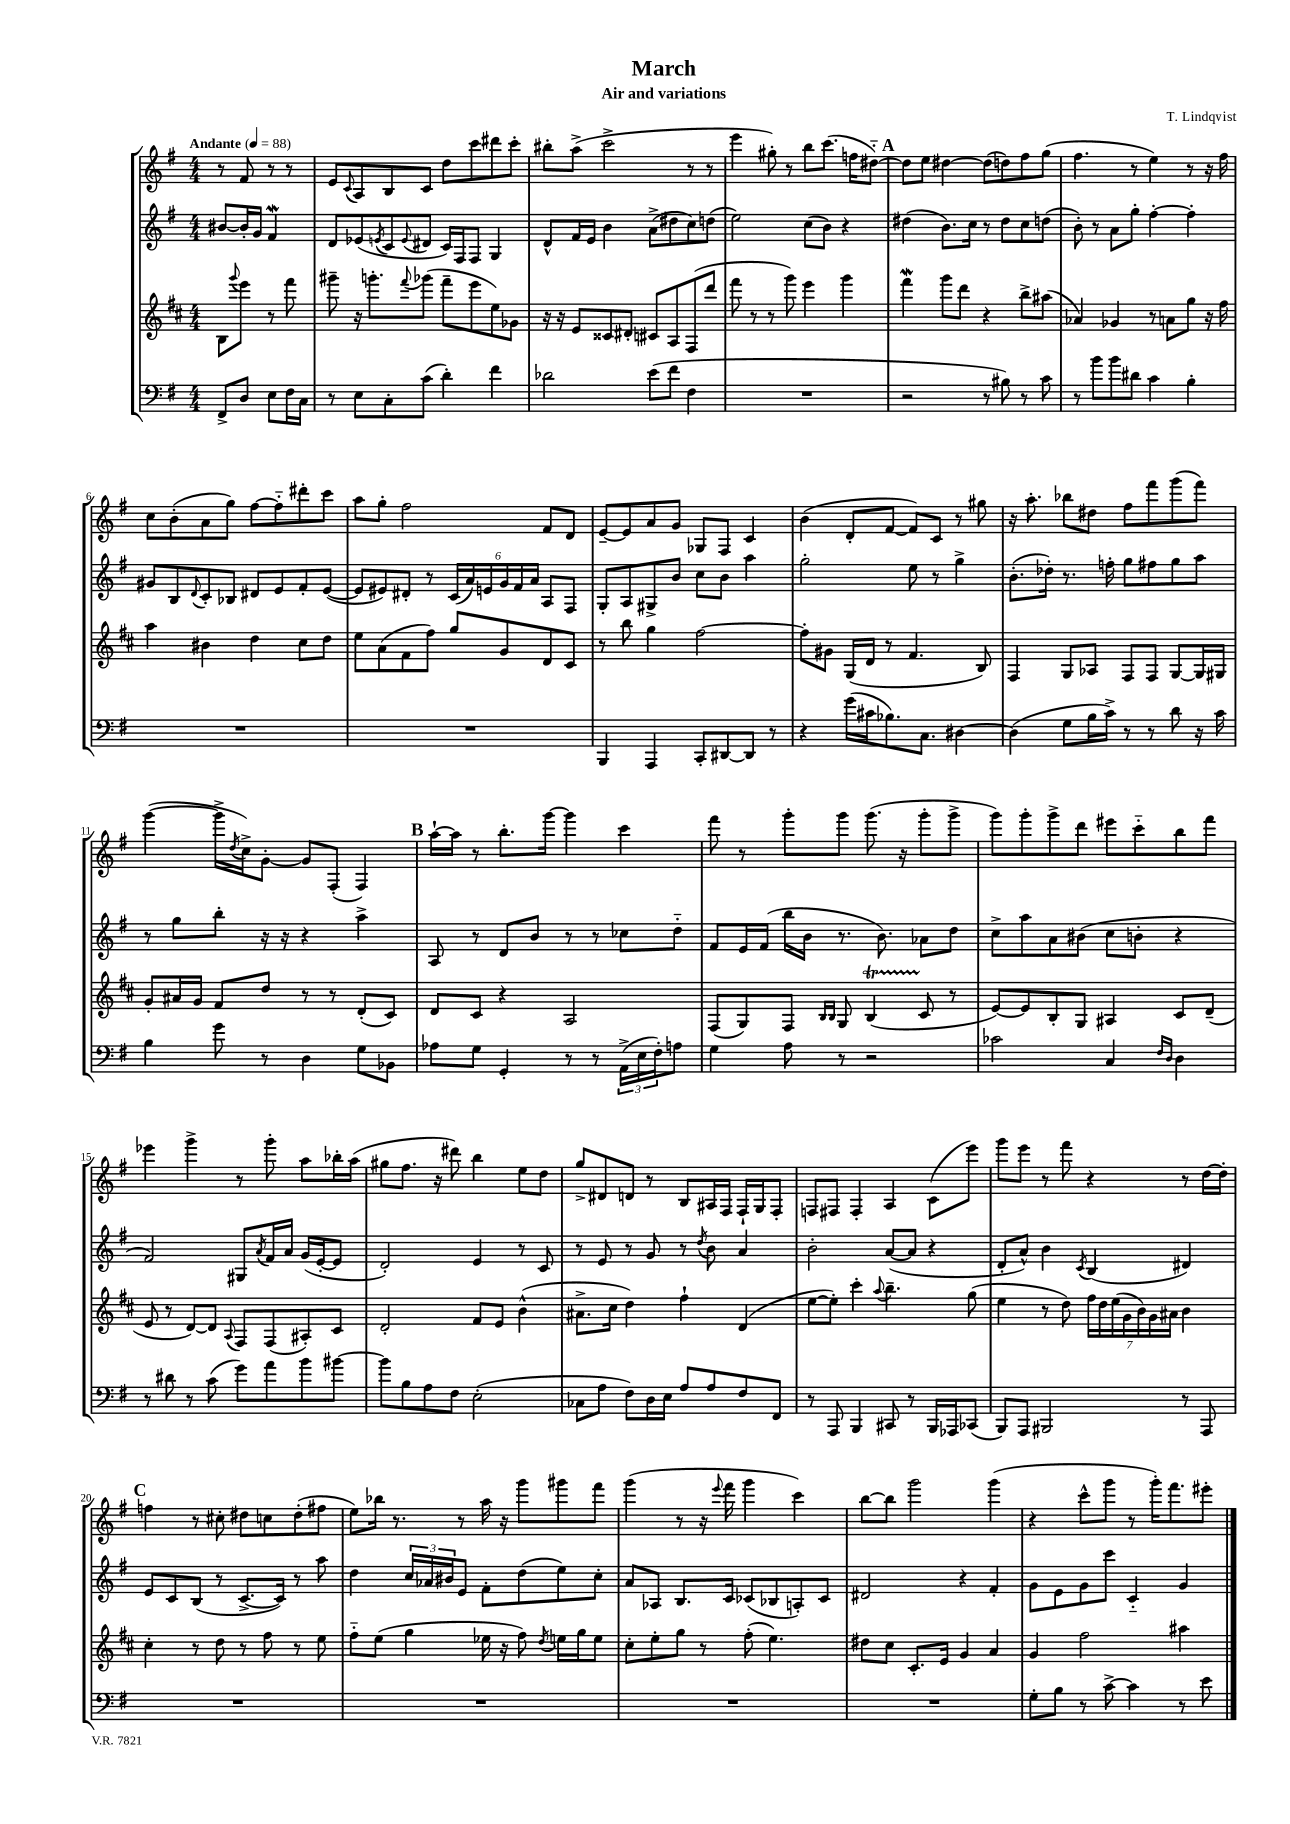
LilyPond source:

\header { title = "March" composer = "T. Lindqvist" subtitle = "Air and variations" }
<<
\new StaffGroup <<
\new Staff = "s0" {
    \clef treble \key g \major \numericTimeSignature \time 4/4 \partial 2 \tempo "Andante" 4 = 88
    r8 fis'8 r8 r8 |
    e'8 \appoggiatura { c'8 } a8 b8 c'8 d''8 c'''8 dis'''8 c'''8-. |
    bis''8-. a''8->( c'''2-> r8 r8 |
    e'''4 gis''8-.) r8 b''8 c'''8.( f''16 dis''8~-_) |
    \mark \markup { \bold "A" } dis''8 e''8 dis''4~ dis''8( d''8) fis''8 g''8( |
    fis''4. r8 e''4) r8 r16 fis''16 |
    c''8 b'8-.( a'8 g''8) fis''8~ fis''8-_ dis'''8-. c'''8 |
    a''8 g''8-. fis''2 fis'8 d'8 |
    e'8~-- e'8 a'8 g'8 ges8 fis8 c'4 |
    b'4( d'8-. fis'8~ fis'8) c'8 r8 gis''8 |
    r16 a''8.-. bes''8 dis''8 fis''8 fis'''8 g'''8( fis'''8) |
    g'''4~( g'''16-> \acciaccatura { d''8 } c''16->) g'8~-. g'8 fis8-.( fis4) |
    \mark \markup { \bold "B" } a''16~-! a''16 r8 b''8.-. g'''16~ g'''4 c'''4 |
    fis'''8 r8 g'''8-. g'''8 g'''8.( r16 g'''8-. g'''8-> |
    g'''8) g'''8-. g'''8-> d'''8 eis'''8 c'''8-_ b''8 fis'''8 |
    ees'''4 g'''4-> r8 g'''8-. a''8 bes''16-. a''16( |
    gis''8 fis''8. r16 dis'''8) b''4 e''8 d''8 |
    g''8-> dis'8 d'8 r8 b8 ais16 fis16 fis16-! g16 fis8-. |
    f8 fis8 fis4-. a4 c'8( e'''8) |
    g'''8 e'''8 r8 fis'''8 r4 r8 d''16~ d''16-. |
    \mark \markup { \bold "C" } f''4 r8 cis''8-. dis''8 c''8 dis''8-.( fis''8 |
    e''8) bes''16 r8. r8 a''16 r16 g'''8 gis'''8 fis'''8 |
    g'''4( r8 r16 \appoggiatura { e'''8 } fis'''16 g'''4 c'''4) |
    b''8~ b''8 g'''2 g'''4( |
    r4 c'''8-^ g'''8 r8 g'''16-.) fis'''8. eis'''8-. \bar "|." |
}
\new Staff = "s1" {
    \clef treble \key g \major \numericTimeSignature \time 4/4 \partial 2
    bis'8~ bis'16-. g'16 fis'4\mordent |
    d'8 ees'8( \acciaccatura { e'8 } c'8 \appoggiatura { e'8 } dis'8 c'16) fis16 fis8 g4 |
    d'8-^ fis'16 e'16 b'4 a'8->( dis''8 c''8) d''8( |
    e''2) c''8( b'8) r4 |
    \mark \markup { \bold "A" } dis''4( b'8.) c''16 r8 dis''8 c''8 d''8( |
    b'8-.) r8 a'8 g''8-. fis''4~-. fis''4-. |
    gis'8 b8 \appoggiatura { d'8 } c'8-. bes8 dis'8 e'8 fis'8-. e'8~( |
    e'8 eis'8) dis'8-. r8 \tuplet 6/4 { c'16( a'16) e'16 g'16 fis'16 a'16 } a8 fis8 |
    g8-. a8 gis8-> b'8 c''8 b'8 a''4 |
    g''2-. e''8 r8 g''4-> |
    b'8.-.( des''16-.) r8. f''16-. g''8 fis''8 g''8 a''8 |
    r8 g''8 b''8-. r16 r16 r4 a''4-> |
    \mark \markup { \bold "B" } a8 r8 d'8 b'8 r8 r8 ces''8 d''8-_ |
    fis'8 e'16 fis'16( b''16 b'16 r8. b'8.) aes'8 d''8 |
    c''8-> a''8 a'8 bis'8( c''8 b'8-. r4 |
    fis'2) gis8 \acciaccatura { a'8 } fis'16 a'16 g'16( e'16~-. e'8 |
    d'2-.) e'4 r8 c'8 |
    r8 e'8 r8 g'8 r8 \acciaccatura { d''8 } b'8 a'4 |
    b'2-. a'8~( a'8 r4 |
    d'8-. a'8-^) b'4 \acciaccatura { c'8 } b4( dis'4) |
    \mark \markup { \bold "C" } e'8 c'8 b8( r8 c'8.~-> c'16) r8 a''8 |
    d''4 \tuplet 3/2 { c''16 aes'16 bis'16 } e'8 fis'8-. d''8( e''8) c''8-. |
    a'8 aes8 b8. c'16 ces'8( bes8 a8-.) ces'8 |
    dis'2 r4 fis'4-. |
    g'8 e'8 g'8 c'''8 c'4-_ g'4 \bar "|." |
}
\new Staff = "s2" {
    \clef treble \key d \major \numericTimeSignature \time 4/4 \partial 2
    b8 \appoggiatura { g'''8 } e'''8 r8 fis'''8 |
    gis'''8-- r16 g'''8.-. \appoggiatura { fis'''8 } ges'''8( fis'''8-- e'''8 e''8) ges'8 |
    r16 r16 e'8 cisis'8 dis'8-. cis'8 a8 fis8( d'''8 |
    fis'''8 r8 r8 g'''8) e'''4 g'''4 |
    \mark \markup { \bold "A" } fis'''4\mordent g'''8 d'''8 r4 b''8-> ais''8( |
    aes'4) ges'4 r8 a'8 g''8 r16 fis''16 |
    a''4 bis'4 d''4 cis''8 d''8 |
    e''8 a'8( fis'8 fis''8) g''8 g'8 d'8 cis'8 |
    r8 b''8 g''4 fis''2~ |
    fis''8-. gis'8 g16( d'16 r8 fis'4. b8) |
    fis4 g8 aes8 fis8 fis8 g8~ g16 gis16 |
    g'8-. ais'16 g'16 fis'8 d''8 r8 r8 d'8-.( cis'8) |
    \mark \markup { \bold "B" } d'8 cis'8 r4 a2 |
    fis8( g8) fis8 \grace { b16 b16 } g8 b4\startTrillSpan( cis'8\stopTrillSpan r8 |
    e'8~) e'8 b8-. g8 ais4 cis'8 d'8--( |
    e'8 r8 d'8~) d'8 \appoggiatura { a8 } fis8 fis8( ais8-.) cis'8 |
    d'2-. fis'8 e'8 b'4-^( |
    ais'8.-> cis''16 d''4) fis''4-! d'4( |
    e''8~ e''8-.) cis'''4-. \appoggiatura { a''8 } b''4.-- g''8( |
    e''4 r8 d''8) \tuplet 7/4 { fis''16 d''16 e''16( g'16 b'16) g'16 ais'16 } b'4 |
    \mark \markup { \bold "C" } cis''4-. r8 d''8 r8 fis''8 r8 e''8 |
    fis''8-_ e''8( g''4 ees''16 r16 fis''8) \acciaccatura { d''8 } e''16 g''16 e''8 |
    cis''8-. e''8-. g''8 r8 fis''8-.( e''4.) |
    dis''8 cis''8 cis'8.-. e'16 g'4 a'4 |
    g'4 fis''2 ais''4 \bar "|." |
}
\new Staff = "s3" {
    \clef bass \key g \major \numericTimeSignature \time 4/4 \partial 2
    fis,8-> d8 e8 fis16 c16 |
    r8 e8 c8-. c'8( d'4-.) fis'4 |
    des'2 e'8( fis'8 fis4 |
    R1 |
    \mark \markup { \bold "A" } r2 r8 bis8) r8 c'8 |
    r8 b'8 b'8 dis'8 c'4 b4-. |
    R1 |
    R1 |
    b,,4 a,,4 c,8-. dis,8~ dis,8 r8 |
    r4 g'16( cis'16 bes8.) c8. dis4~ |
    dis4( g8 b16 c'16->) r8 r8 d'8 r16 c'16 |
    b4 g'8 r8 d4 g8 bes,8 |
    \mark \markup { \bold "B" } aes8 g8 g,4-. r8 r8 \tuplet 3/2 { a,16->( e16 fis16-.) } a8 |
    g4 a8 r8 r2 |
    ces'2 c4 \grace { fis16 d16 } d4 |
    r8 dis'8 r8 c'8( g'8) a'8 b'8 bis'8~ |
    bis'8 b8 a8 fis8 e2-.( |
    ces8 a8 fis8) d16 e16 a8 a8 fis8 fis,8 |
    r8 a,,8 b,,4 cis,8 r8 b,,16 aes,,16 ces,8( |
    b,,8) a,,8 bis,,2 r8 a,,8 |
    \mark \markup { \bold "C" } R1 |
    R1 |
    R1 |
    R1 |
    g8-. b8 r8 c'8~-> c'4 r8 e'8 \bar "|." |
}
>>
>>
